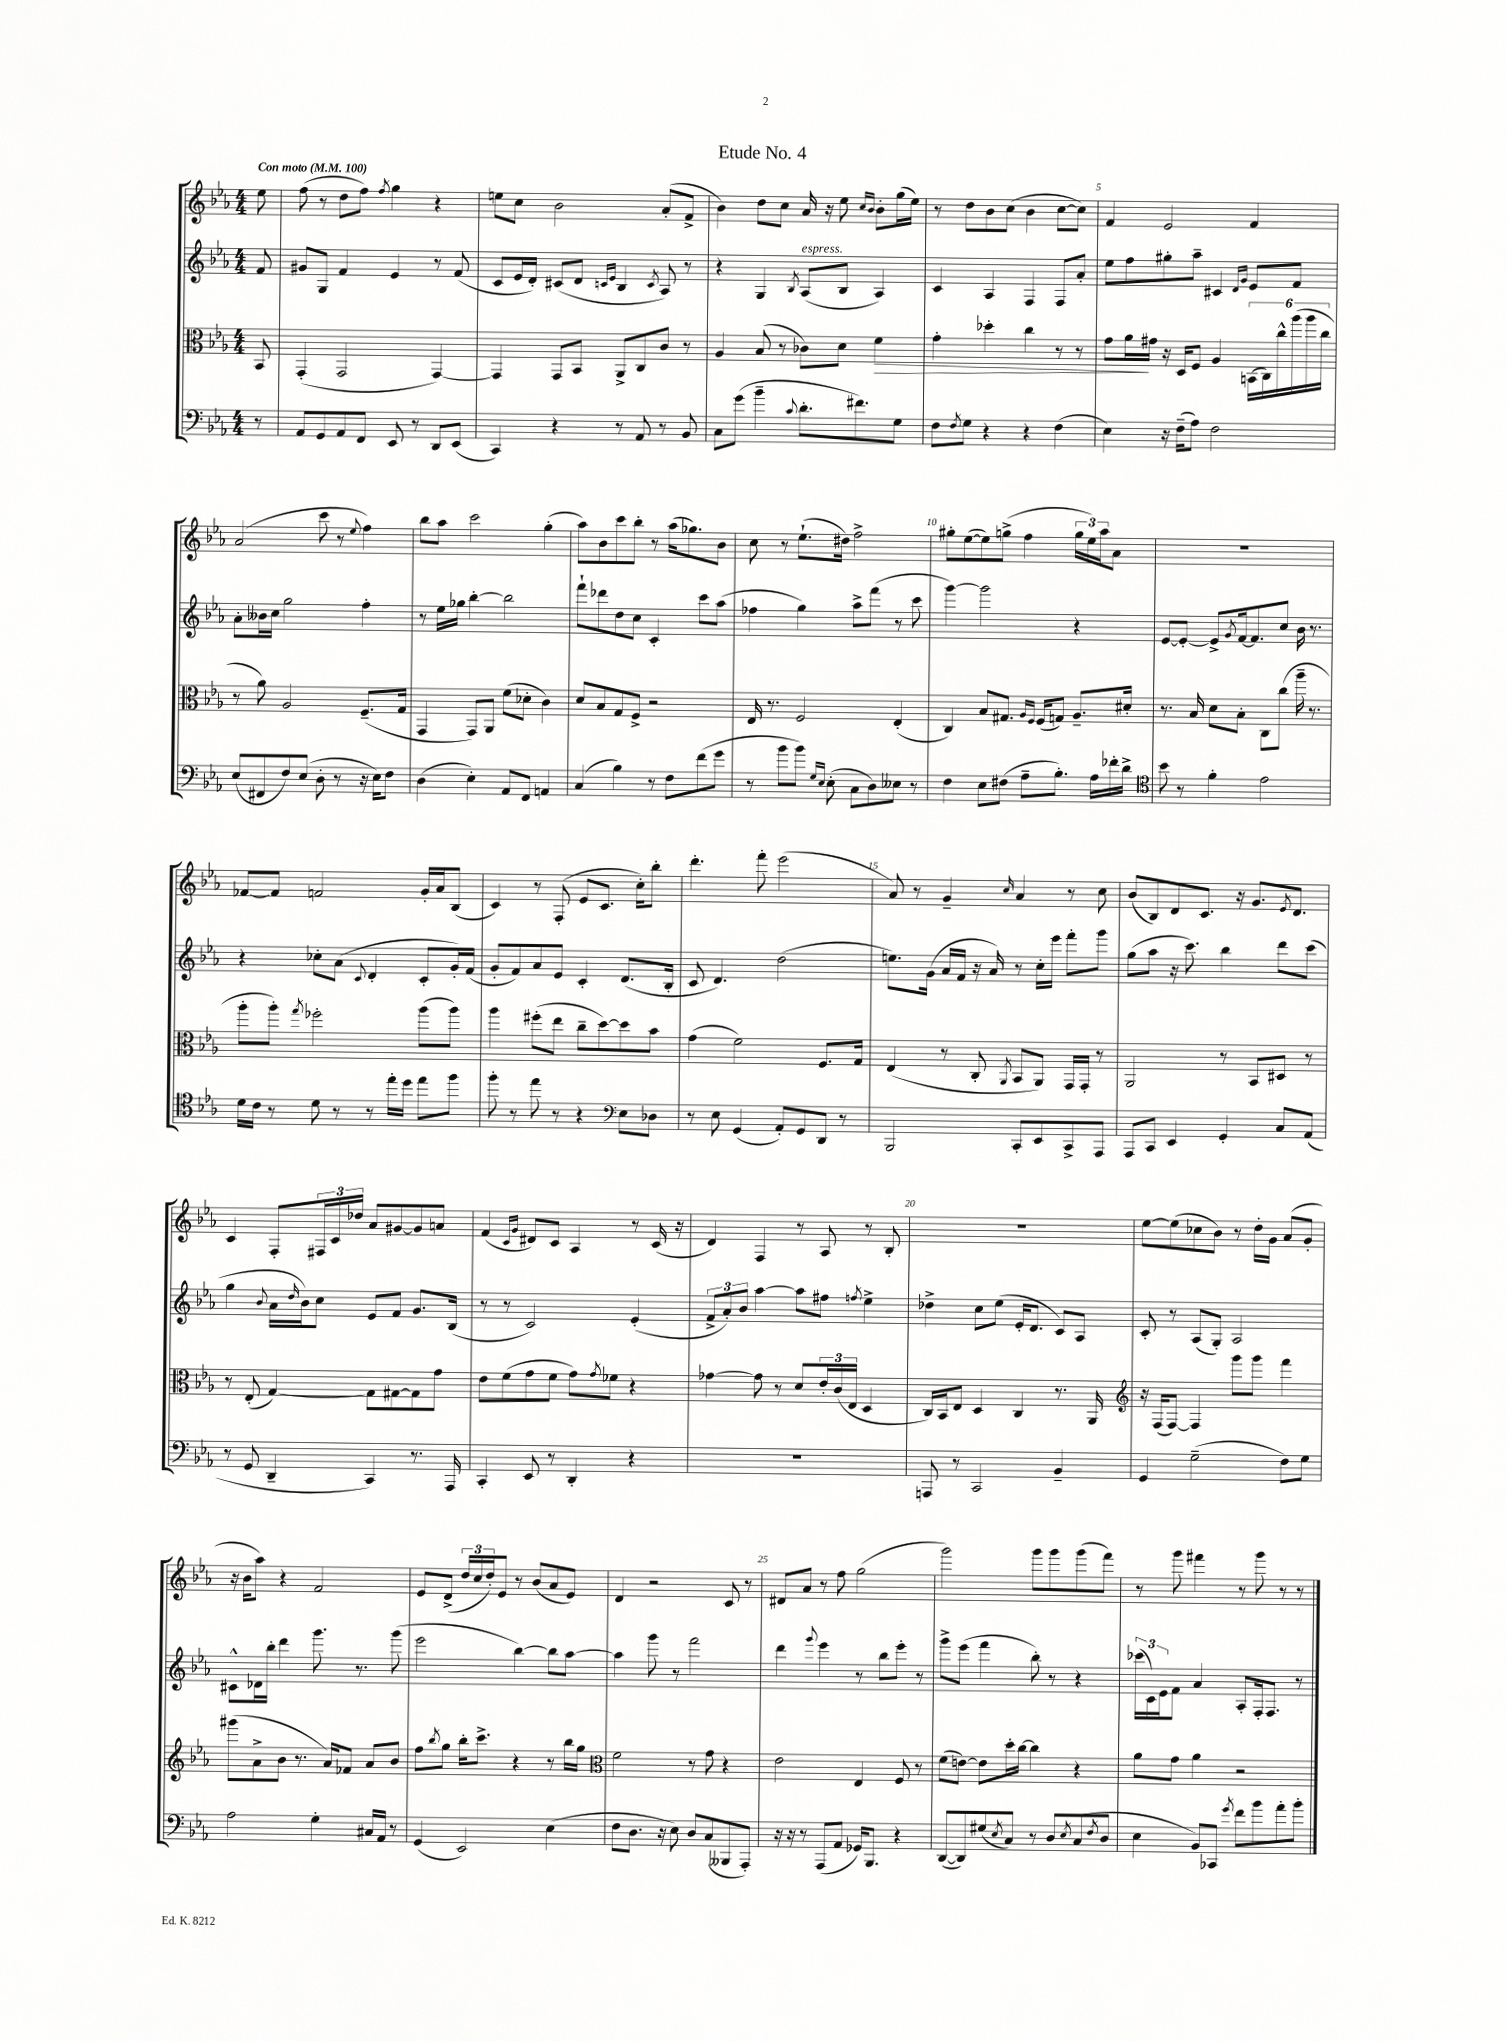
\header { title = "Etude No. 4" }
<<
\new StaffGroup <<
\new Staff = "s0" {
    \clef treble \key ees \major \numericTimeSignature \time 4/4 \partial 8 \tempo "Con moto" 4 = 100
    ees''8 |
    f''8( r8 d''8 f''8) \acciaccatura { f''8 } g''4 r4 |
    e''8 c''8 bes'2 aes'8-.( f'8-> |
    bes'4) d''8 c''8 aes'16 r16 ees''8 \grace { c''16 bes'16 } bes'8-. g''16( ees''16) |
    r8 d''8 bes'8 c''8( bes'4 c''8~ c''8) |
    f'4 ees'2 f'4 |
    aes'2( c'''8 r8 \appoggiatura { ees''8 } f''4) |
    bes''8 aes''8 c'''2 g''4-.( |
    aes''8) bes'8 c'''8 bes''8-. r8 aes''16( ges''8.) bes'8 |
    c''8 r8 ees''8.-!( dis''16) f''2-> |
    gis''8-. ees''8~( ees''8) g''8->( f''4 \tuplet 3/2 { g''16 ees''16) aes''16 } aes'8 |
    R1 |
    fes'8~ fes'8 f'2 g'16-. aes'16 bes8( |
    c'4) r8 f8-.( ees'8 c'8. c''16-.) bes''8-. |
    d'''4.-. f'''8-. ees'''2( |
    aes'8) r8 g'4-- \grace { c''16 } aes'4 r8 c''8 |
    bes'8( bes8) d'8 c'8. r16 g'8. \acciaccatura { ees'8 } d'8. |
    c'4 f8-. \tuplet 3/2 { fis16 c'16 des''16 } aes'8 gis'8~ gis'8 a'8 |
    f'4( \grace { c'16 g'16 } dis'8) c'8 aes4 r8 c'16( r16 |
    d'4) f4 r8 aes8 r8 bes8-. |
    R1 |
    ees''8~ ees''8( ces''8 bes'8) r8 d''16-. g'16 aes'8( g'8-. |
    r16 bes'16 aes''8) r4 f'2 |
    ees'8 d'8->( \tuplet 3/2 { d''16 c''16 d''16-.) } ees'8 r8 bes'8( aes'8 ees'8) |
    d'4 r2 c'8 r8 |
    dis'8 aes'8 r8 f''8 g''2( |
    g'''2) g'''8 g'''8 g'''8( f'''8) |
    r8 g'''8 fis'''4 r8 g'''8 r8 r8 \bar "|." |
}
\new Staff = "s1" {
    \clef treble \key ees \major \numericTimeSignature \time 4/4 \partial 8
    f'8 |
    gis'8 g8 f'4 ees'4 r8 f'8( |
    c'8 ees'16 d'16-.) cis'8( d'8 \grace { c'16 ees'16 } bes4 \acciaccatura { c'8 } aes8) r8 |
    r4 g4 \acciaccatura { bes8 } aes8^\markup { \italic "espress." }( bes8 aes4) |
    c'4 aes4 f4 f8 aes'8-. |
    ees''8 f''8 gis''8-. aes''8-- cis'4 \grace { d'16 g'16 } ees'8 f'8 |
    aes'8-. beses'16 c''16 g''2 f''4-. |
    r8 ees''16 ges''16 bes''4~-. bes''2 |
    f'''8-! des'''8 d''8 c''8 c'4-. c'''8 aes''8( |
    fes''4 g''4) aes''8-> f'''8( r8 c'''8 |
    g'''4~) g'''2 r4 |
    ees'8~ ees'8~-. ees'8-> \acciaccatura { g'8 } f'16~ f'8. c''8 bes'16 r8. |
    r4 ces''8-. aes'8( \appoggiatura { c'8 } d'4-. c'8-. g'16-.) f'16( |
    g'8-. f'8) aes'8 ees'8 c'4-. d'8.( bes16-. |
    c'8 d'4.) d''2( |
    e''8.) g'16( aes'16 f'16 r16 aes'16) r8 c''16-. ees'''16 f'''8-. g'''8 |
    g''8( aes''8 r16 c'''8.) bes''4 d'''8 c'''8( |
    g''4 \appoggiatura { bes'8 } aes'16 \grace { d''16 } bes'16) c''8 ees'8 f'8 g'8. bes16( |
    r8 r8 c'2) ees'4-.( |
    \tuplet 3/2 { f'8-> aes'8-.) bes'8 } aes''4~ aes''8 fis''8 \acciaccatura { f''8 } ees''4-> |
    des''4-> c''8 ees''8( ees'16-. d'8. c'8) aes8 |
    c'8-. r8 aes8( g8-.) aes2 |
    cis'8-^ des'16 bes''16-. d'''4 g'''8. r8. g'''8( |
    ees'''2 bes''4~) bes''8 aes''8~ |
    aes''4 g'''8 r8 f'''2 |
    d'''4 \appoggiatura { g'''8 } ees'''4 r8 bes''8 ees'''8-. r8 |
    g'''8-> ees'''8( f'''4 bes''8-.) r8 r4 |
    \tuplet 3/2 { ces'''16( c'16) ees'16 } f'8 aes'4 aes8-. f16-. f8. r8 \bar "|." |
}
\new Staff = "s2" {
    \clef alto \key ees \major \numericTimeSignature \time 4/4 \partial 8
    bes,8 |
    g,4-.( g,2 g,4~) |
    g,4 g,8 bes,8 aes,8-> c8 c'8 r8 |
    aes4 bes8( r8 ces'8) d'8 f'4\> |
    g'4-. des''4-. c''4 r8 r8 |
    g'8 aes'16\! gis'16 r16 d16 f8 aes4 \tuplet 6/4 { b,16( c16) c''16-^ aes''16( aes''16 c''16 } |
    r8 aes'8) aes2 f8.--( g16 |
    g,4 g,8) aes,8 f'8( des'8-. c'4) |
    d'8 bes8 g8 f8-> r2 |
    ees16 r8. f2 ees4-.( |
    c4) bes8 gis8. \grace { aes16 f16 } f16( g8) aes8.-- dis'16-. |
    r8. bes16 d'8 bes8-. c8 c''8( aes''16-- r8. |
    aes''8-. aes''8-.) \acciaccatura { g''8 } fes''2-. aes''8( aes''8) |
    aes''4 fis''8-.( ees''8 c''8-- d''8~) d''8 bes'8 |
    g'4( f'2) f8. g16 |
    ees4( r8 c8-. \acciaccatura { aes,8 } bes,8 aes,8) g,16 g,16-. r8 |
    aes,2 r8 bes,8 dis8 r8 |
    r8 ees8-.( g4~) g8 gis8~ gis8 g'8 |
    ees'8 f'8( g'8 f'8 g'8) \acciaccatura { g'8 } fes'8 r4 |
    ges'4~ ges'8 r8 d'8 \tuplet 3/2 { ees'16-. c'16( ees16 } d4 |
    c16) bes,16 ees8 d4 c4 r8. aes,16 |
    \clef treble r16 f16( f8~) f4 g'''8 g'''8 f'''4 |
    gis'''8( aes'8-> bes'8 r8. aes'16) fes'8 aes'8 bes'8 |
    f''8 \acciaccatura { bes''8 } g''8 bes''16-. c'''8.-> r4 r8 bes''16 g''16 |
    \clef alto f'2 r8 g'8 r4 |
    ees'2 ees4 f8 r8 |
    f'8( e'8~) e'8 d''16-. c''16~ c''4 r4 |
    aes'8 g'8 aes'4 r2 \bar "|." |
}
\new Staff = "s3" {
    \clef bass \key ees \major \numericTimeSignature \time 4/4 \partial 8
    r8 |
    aes,8 g,8 aes,8 f,8 ees,8 r8 d,8 ees,8( |
    c,4) r4 r8 aes,8 r8 bes,8 |
    c8 g'8( bes'4-- \appoggiatura { c'8 } d'8.-. fis'8.) g8 |
    f8 \acciaccatura { f8 } g8 r4 r4 f4( |
    ees4) r16 f16--( aes8) f2 |
    ees8( fis,8 f8) ees8( d8-. r8 r16 ees16) f8 |
    d4( ees4-.) aes,8 f,8 a,4 |
    c4( bes4) r8 f8 f'8( g'8 |
    r8 bes'8 bes'8) \grace { g16 ees16 } ees8-.( c8 d8) eeses8 r8 |
    f4 ees8 fis8( aes8-- bes8.-.) aes16 fes'16-. d'16-> |
    \clef tenor bes'8 r8 f'4-. ees'2 |
    d'16 c'16 r8 d'8 r8 r8 ees''16-. d''16 ees''8 f''8 |
    f''8-. r8 ees''8 r8 r4 \clef bass ees8 des8 |
    r8 ees8 g,4( aes,8-.) g,8 d,8 r8 |
    bes,,2 c,8-. ees,8 c,8-> aes,,8 |
    aes,,8 c,8 ees,4 g,4-. c8 aes,8( |
    r8 g,8 d,4-- c,4) r8. aes,,16 |
    c,4-. ees,8 r8 d,4-. r4 |
    R1 |
    a,,8 r8 c,2 bes,4-- |
    g,4 g2--( f8) g8 |
    aes2 g4-. cis16 aes,16 r8 |
    g,4( ees,2) ees4( |
    f8 d8. r16 ees8) d8 c8( beses,,8 aes,,8-.) |
    r16 r16 r8 aes,,8( aes,8 ges,16) bes,,8. r4 |
    d,8~( d,8) gis8( \acciaccatura { ees8 } c8) r8 d8 \acciaccatura { ees8 } c8( \acciaccatura { f8 } d8 |
    ees4 bes,8) ces,8 \acciaccatura { g'8 } f'8 bes'8 aes'8-. bes'8-. \bar "|." |
}
>>
>>
\layout { \context { \Score \override BarNumber.break-visibility = ##(#f #t #t) barNumberVisibility = #(every-nth-bar-number-visible 5) } }
